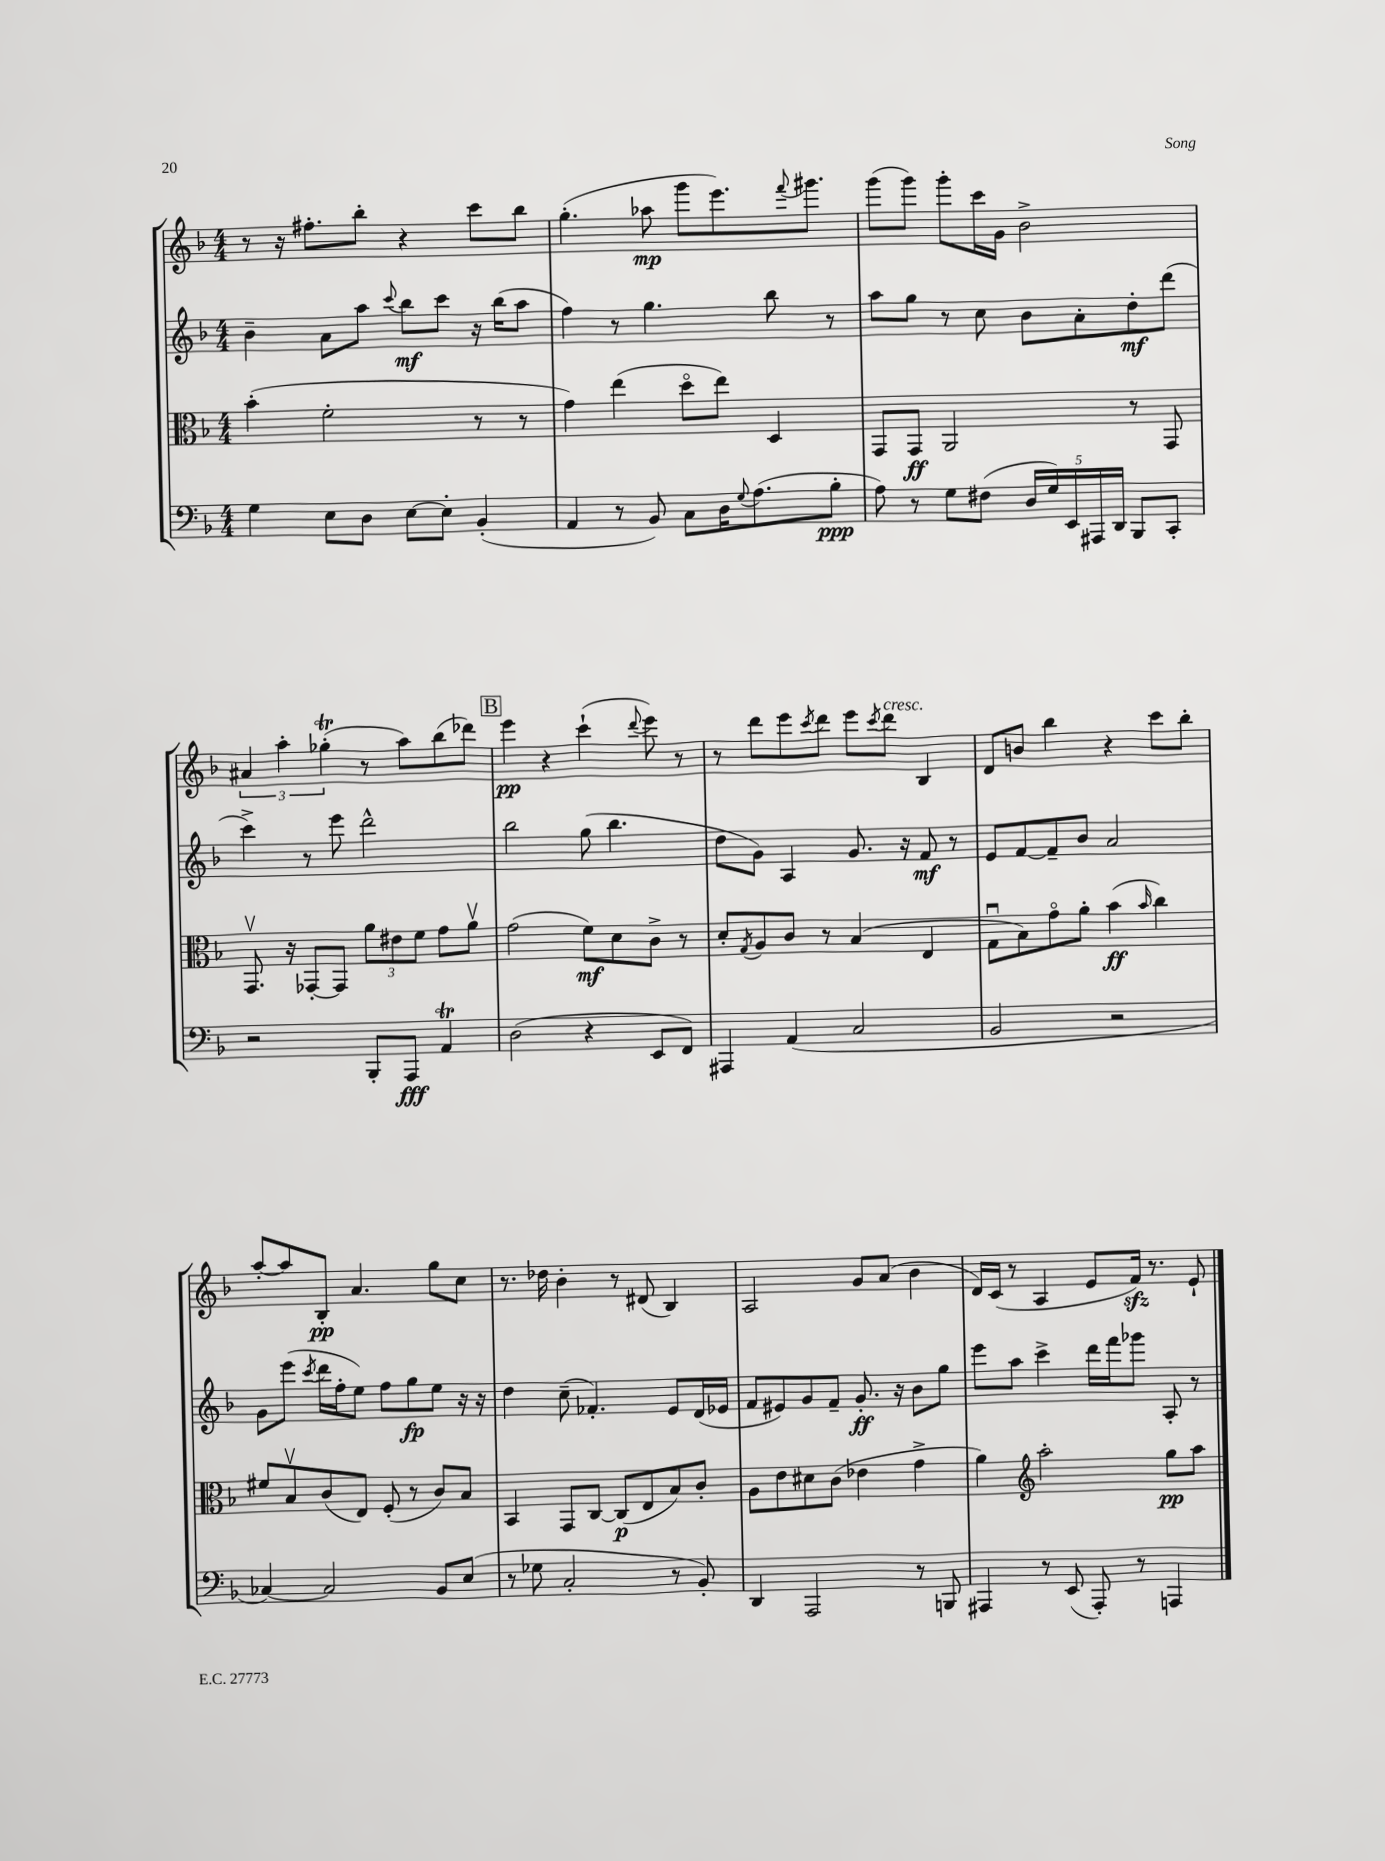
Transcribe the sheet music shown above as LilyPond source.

<<
\new StaffGroup <<
\new Staff = "s0" {
    \clef treble \key f \major \numericTimeSignature \time 4/4
    r8 r16 fis''8.-. bes''8-. r4 c'''8 bes''8 |
    g''4.-.( aes''8\mp g'''8 e'''8.) \appoggiatura { f'''8 } gis'''8. |
    g'''8( g'''8) g'''8-. c'''16 g'16 bes'2-> |
    \tuplet 3/2 { ais'4 a''4-. ges''4-.\trill( } r8 a''8) bes''8( des'''8) |
    \mark \markup { \box "B" } e'''4\pp r4 c'''4-!( \appoggiatura { d'''8 } e'''8) r8 |
    r8 d'''8 e'''8 \acciaccatura { c'''8 } d'''8 e'''8 \acciaccatura { c'''8 } d'''8^\markup { \italic "cresc." } bes4 |
    d'8 b'8 bes''4 r4 c'''8 bes''8-. |
    a''8~-. a''8 bes8-.\pp a'4. g''8 c''8 |
    r8. des''16 bes'4-. r8 dis'8( bes4) |
    a2 g'8 a'8( bes'4 |
    d'16) c'16( r8 a4 e'8 f'16\sfz) r8. e'8-! \bar "|." |
}
\new Staff = "s1" {
    \clef treble \key f \major \numericTimeSignature \time 4/4
    bes'4-- a'8 a''8 \appoggiatura { c'''8 } bes''8\mf c'''8 r16 bes''16( a''8 |
    f''4) r8 g''4. bes''8 r8 |
    a''8 g''8 r8 c''8 bes'8 a'8-. d''8-.\mf d'''8( |
    c'''4->) r8 e'''8 d'''2-^ |
    \mark \markup { \box "B" } bes''2 g''8( bes''4. |
    d''8 g'8) a4 g'8. r16 f'8\mf r8 |
    e'8 f'8~ f'8-- bes'8 a'2 |
    g'8 e'''8( \acciaccatura { c'''8 } d'''16 f''16-. e''8) f''8 g''8\fp e''8 r16 r16 |
    d''4 c''8--( fes'4.-.) e'8 d'16( ees'16 |
    f'8 eis'8) g'8 f'8-- g'8.-.\ff r16 bes'8 g''8 |
    e'''8 a''8 c'''4-> d'''16 f'''16 ges'''8 a8-. r8 \bar "|." |
}
\new Staff = "s2" {
    \clef alto \key f \major \numericTimeSignature \time 4/4
    bes'4-.( f'2-. r8 r8 |
    g'4) e''4( d''8\flageolet e''8) d4 |
    g,8 g,8\ff a,2 r8 g,8 |
    g,8.\upbow r16 ges,8~-. ges,8 \tuplet 3/2 { a'8 eis'8 f'8 } g'8 a'8\upbow |
    \mark \markup { \box "B" } g'2( f'8\mf) d'8 c'8-> r8 |
    d'8-. \acciaccatura { g8 } a8 c'8 r8 bes4( e4 |
    g8\downbow bes8) g'8\flageolet a'8-. bes'4\ff( \grace { bes'16 } c''4) |
    fis'8 bes8\upbow c'8( e8) f8-.( r8 c'8) bes8 |
    bes,4 g,8 c8~ c8\p( e8 bes8) c'8-. |
    a8 e'8 dis'8 c'8( ees'4 g'4-> |
    a'4) \clef treble a''2-. g''8\pp a''8 \bar "|." |
}
\new Staff = "s3" {
    \clef bass \key f \major \numericTimeSignature \time 4/4
    g4 e8 d8 e8~ e8-. bes,4-.( |
    a,4 r8 bes,8) c8 d16 \appoggiatura { g8 } a8.( bes8-.\ppp |
    a8) r8 g8 fis8( \tuplet 5/4 { d16 g16) e,16 ais,,16 d,16 } bes,,8 c,8-. |
    r2 bes,,8-. a,,8\fff a,4\trill |
    \mark \markup { \box "B" } d2( r4 e,8 f,8) |
    ais,,4 a,4( c2 |
    bes,2 r2 |
    ces4~) ces2 bes,8 e8( |
    r8 ges8 c2-. r8 bes,8-.) |
    d,4 a,,2 r8 b,,8 |
    ais,,4 r8 e,8( ais,,8-.) r8 a,,4 \bar "|." |
}
>>
>>
\layout { \context { \Score \remove "Bar_number_engraver" } }
